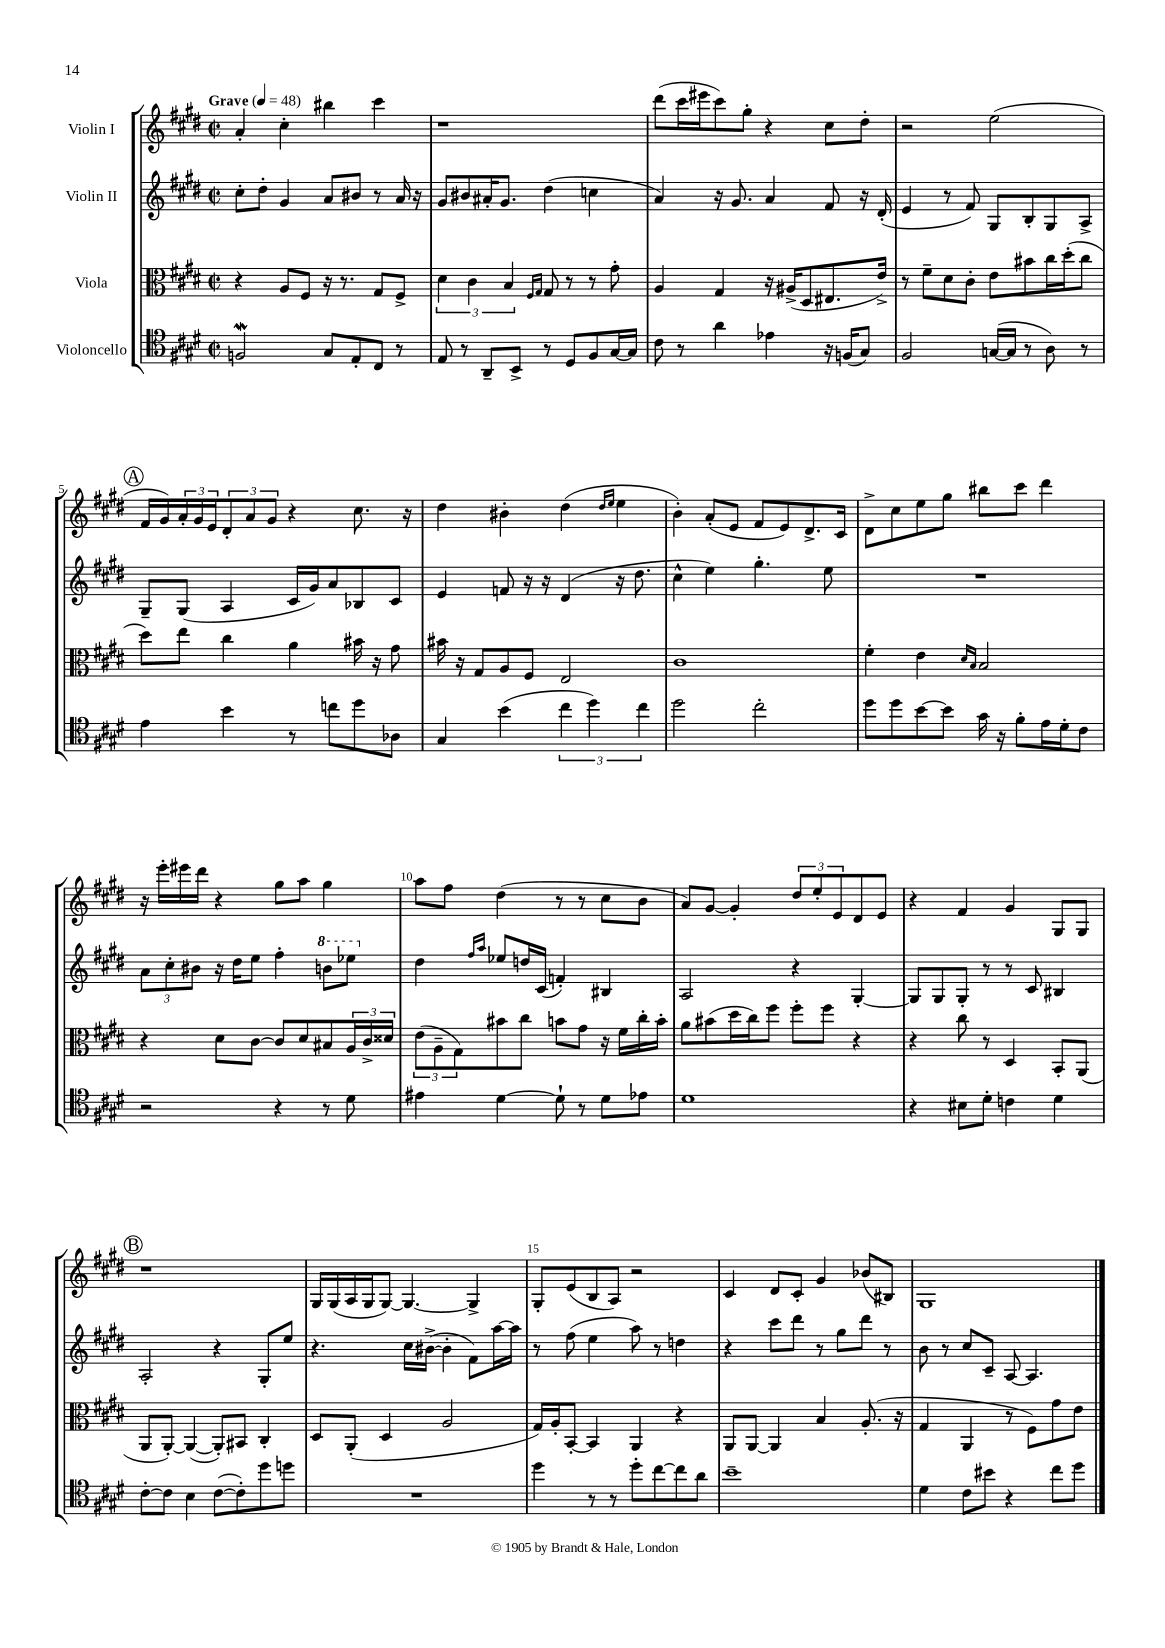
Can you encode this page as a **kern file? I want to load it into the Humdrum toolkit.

**kern	**kern	**kern	**kern
*part4	*part3	*part2	*part1
*staff4	*staff3	*staff2	*staff1
*I"Violoncello	*I"Viola	*I"Violin II	*I"Violin I
*clefC4	*clefC3	*clefG2	*clefG2
*k[f#c#g#d#]	*k[f#c#g#d#]	*k[f#c#g#d#]	*k[f#c#g#d#]
*M2/2	*M2/2	*M2/2	*M2/2
*met(c|)	*met(c|)	*met(c|)	*met(c|)
*MM48	*MM48	*MM48	*MM48
=1	=1	=1	=1
!	!	!	!LO:TX:a:B:t=Grave
2Fnw/	4r	8cc#'\L	4a'/
.	.	8dd#'\J	.
.	8A/L	4g#/	4cc#'\
.	8F#/J	.	.
8G#/L	16r	8a/L	4bb#X\
.	8.r	.	.
8E'/	.	8b#X/J	.
8C#/J	8G#/L	8r	4ccc#\
8r	8F#^/J	16a/	.
.	.	16r	.
=2	=2	=2	=2
8E/	6d#\	8g#/L	1r
8r	.	8b#X/	.
.	6c#\	.	.
8AA~/L	.	16a#X'/K	.
.	.	8.g#/J	.
.	6B/	.	.
8BB^/J	.	.	.
.	16qqF#/LL	.	.
.	16qqG#/JJ	.	.
8r	8G#/	(4dd#\	.
8D#/L	8r	.	.
8F#/	8r	4ccn\	.
[16G#/L	8g#'\	.	.
16G#/JJ]	.	.	.
=3	=3	=3	=3
8c#\	4A/	4a/)	(8ddd#\L
8r	.	.	16ccc#\L
.	.	.	16eee#X\J
4a\	4G#/	16r	8ccc#\)
.	.	8.g#/	.
.	.	.	8gg#'\J
4e-X\	16r	4a/	4r
.	(16A#X^/KL	.	.
.	8D#/	.	.
16r	8.E#X/	8f#/	8cc#\L
(16Fn/KL	.	.	.
8G#/J)	.	16r	8dd#'\J
.	16e^/Jk)	(16d#'/	.
=4	=4	=4	=4
2F#/	8r	4e/	2r
.	8f#~\L	.	.
.	8d#\	8r	.
.	8c#'\J	8f#/)	.
([16Gn/LL	8e\L	8G#/L	(2ee\
16G/JJ]	.	.	.
8r	8b#X\	8B'/	.
8A\)	16cc#\L	8G#/	.
.	(16dd#'\J	.	.
8r	8cc#\J	8A^/J	.
!!LO:LB:g=z
!!LO:REH:place=s1:t=A
=5	=5	=5	=5
4e\	8dd#\L)	8G#~/L	16f#/LL
.	.	.	16g#/)
.	8ee\J	(8G#/J	24a'/
.	.	.	24g#/
.	.	.	24e/J
4b\	4cc#\	4A/	12d#'/
.	.	.	12a/
.	.	.	12g#/J
8r	4a\	16c#/LL	4r
.	.	16g#/J)	.
8ccn\L	.	8a/	.
8dd#\	16b#X\	8B-X/	8.cc#\
.	16r	.	.
8A-X\J	8g#\	8c#/J	.
.	.	.	16r
=6	=6	=6	=6
4G#/	16b#X\	4e/	4dd#\
.	16r	.	.
.	8G#/L	.	.
(4b\	8A/	8fn/	4b#X'\
.	8F#/J	16r	.
.	.	16r	.
6cc#\	2E/	(4d#/	(4dd#\
6dd#\)	.	.	.
.	.	.	16qqdd#/LL
.	.	.	16qqee/JJ
.	.	16r	4ee\
.	.	8.dd#\	.
6cc#\	.	.	.
=7	=7	=7	=7
2dd#\	1c#	4cc#^^\	4b'\)
.	.	4ee\)	(8a'/L
.	.	.	8e/J
2cc#'\	.	4.gg#'\	8f#/L
.	.	.	8e/)
.	.	.	8.d#^/
.	.	8ee\	.
.	.	.	16c#/Jk
=8	=8	=8	=8
8dd#\L	4f#'\	1r	8d#^\L
8dd#\	.	.	8cc#\
[8b\	4e\	.	8ee\
8b\J]	.	.	8gg#\J
.	16qqd#/LL	.	.
.	16qqB/JJ	.	.
16g#\	2B/	.	8bb#X\L
16r	.	.	.
8f#'\L	.	.	8ccc#\J
16e\L	.	.	4ddd#\
16d#'\J	.	.	.
8c#\J	.	.	.
!!LO:LB:g=z
=9	=9	=9	=9
2r	4r	12a\L	16r
.	.	.	16eee'\LL
.	.	12cc#'\	.
.	.	.	16eee#X\
.	.	12b#X\J	.
.	.	.	16ddd#\JJ
.	8d#\L	16r	4r
.	.	16dd#\KL	.
.	[8c#\J	8ee\J	.
4r	8c#/L]	4ff#'\	8gg#\L
.	8d#/	.	8aa\J
*	*	*8va	*
8r	8B#X/	8bbn\L	4gg#\
8d#\	24A/L	8eee-X\J	.
.	24c#^/	.	.
.	24d##X/JJ	.	.
=10	=10	=10	=10
*	*	*X8va	*
4e#X\	(12e\L	4dd#\	8aa\L
.	12A~\	.	.
.	.	.	8ff#\J
.	12G#\)	.	.
.	.	16qqff#/LL	.
.	.	16qqaa/JJ	.
[4d#\	8b#X\	8ee-X/L	(4dd#\
.	8cc#\J	16ddn/L	.
.	.	(16c#/JJ	.
8d#`\]	8bn\L	4fn'/)	8r
8r	8g#\J	.	8r
8d#\L	16r	4B#X/	8cc#\L
.	16f#\LL	.	.
8e-X\J	16cc#'\	.	8b\J
.	16b'\JJ	.	.
=11	=11	=11	=11
1d#	8a\L	2A/	8a/L)
.	(8b#X\	.	[8g#/J
.	16dd#\L	.	4g#'/]
.	16cc#\J)	.	.
.	8ff#\J	.	.
.	8ff#'\L	4r	12dd#/L
.	.	.	12ee'/
.	8ff#\J	.	.
.	.	.	12e/
.	4r	[4G#'/	8d#/
.	.	.	8e/J
=12	=12	=12	=12
4r	4r	8G#/L]	4r
.	.	8G#/	.
8B#X\L	8cc#\	8G#'/J	4f#/
8d#'\J	8r	8r	.
4cn\	4D#/	8r	4g#/
.	.	8c#/	.
4d#\	8BB'/L	4B#X/	8G#/L
.	(8AA/J	.	8G#/J
!!LO:LB:g=z
!!LO:REH:place=s1:t=B
=13	=13	=13	=13
[8c#'\L	8AA/L	2A'/	1r
8c#\J]	[8AA'/J)	.	.
4B\	(4AA/_	.	.
([8c#\L	8AA'/L])	4r	.
8c#'\])	8BB#X/J	.	.
8dd#\	4C#'/	8G#'/L	.
8ddn\J	.	8ee/J	.
=14	=14	=14	=14
1r	8D#/L	4.r	16G#/LL
.	.	.	(16G#/
.	(8AA'/J	.	16A/
.	.	.	16G#/J
.	4D#/	.	[8G#/J)
.	.	16cc#\LL	4.G#/_
.	.	([16b#X^\JJ	.
.	2A/	4b#'\]	.
.	.	8f#\L)	4G#^/]
.	.	[16aa\L	.
.	.	16aa\JJ]	.
=15	=15	=15	=15
4dd#\	16G#/LL)	8r	8G#'/L
.	16A'/J	.	.
.	[8BB'/J	(8ff#\	(8e/
8r	4BB/]	4ee\	8B/
8r	.	.	8A/J)
8dd#'\L	4AA/	8aa\)	2r
[8cc#\	.	8r	.
8cc#\]	4r	4ddn\	.
8a\J	.	.	.
=16	=16	=16	=16
1b~	8AA/L	4r	4c#/
.	[8AA/J	.	.
.	4AA/]	8ccc#\L	8d#/L
.	.	8ddd#\J	8c#'/J
.	4B/	8r	4g#/
.	.	8gg#\L	.
.	(8.A'/	8ddd#\J	(8b-X/L
.	.	8r	8B#X/J)
.	16r	.	.
=17	=17	=17	=17
4d#\	4G#/	8b\	1G#
.	.	8r	.
8c#\L	4AA/	8cc#/L	.
8b#X\J	.	8c#~/J	.
4r	8r	[8A/	.
.	8F#\L)	4.A/]	.
8cc#\L	8g#\	.	.
8dd#\J	8e\J	.	.
==	==	==	==
*-	*-	*-	*-
